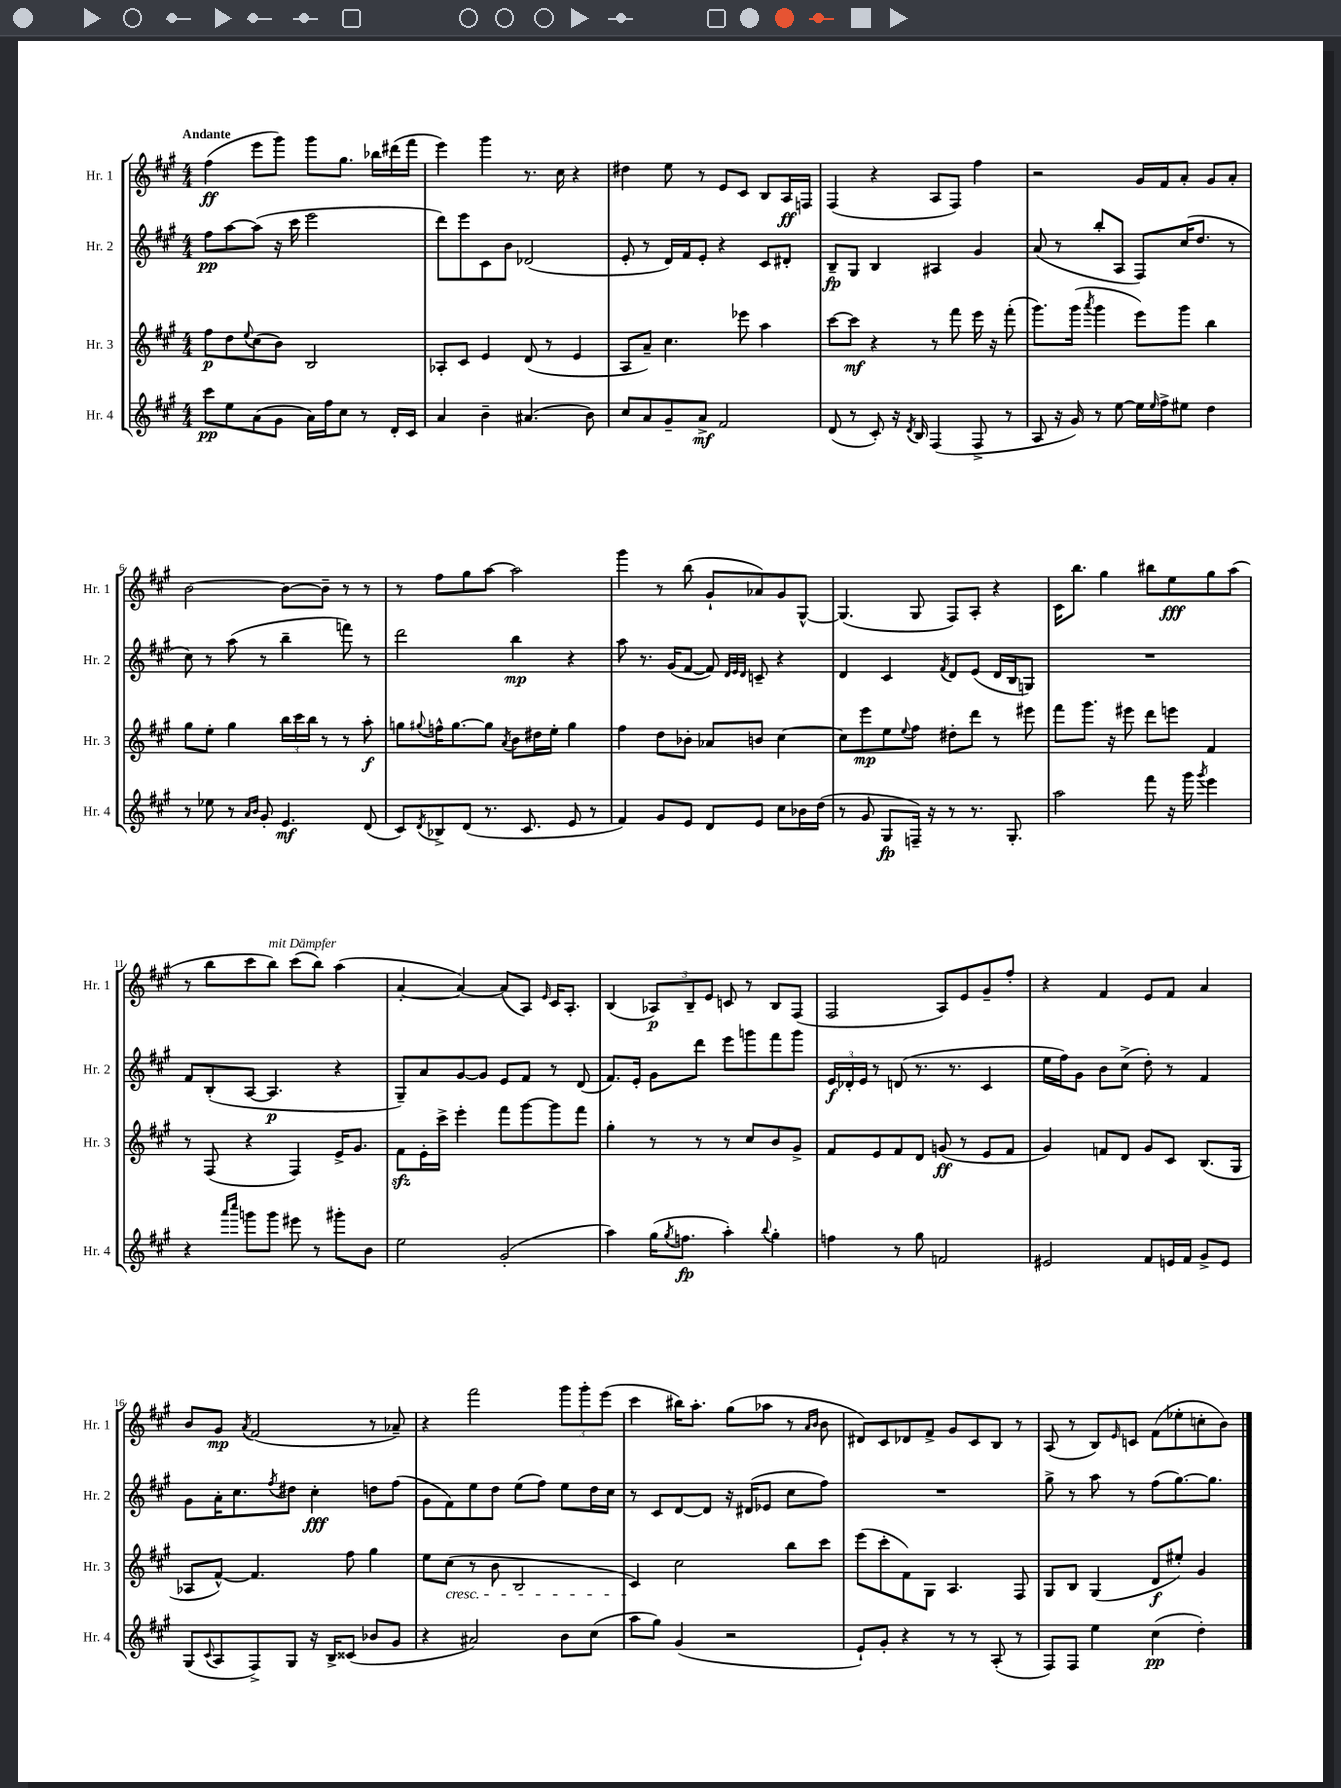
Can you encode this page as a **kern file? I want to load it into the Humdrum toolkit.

**kern	**dynam	**kern	**dynam	**kern	**dynam	**kern	**dynam
*part4	*part4	*part3	*part3	*part2	*part2	*part1	*part1
*staff4	*staff4	*staff3	*staff3	*staff2	*staff2	*staff1	*staff1
*I"Hr. 4	*	*I"Hr. 3	*	*I"Hr. 2	*	*I"Hr. 1	*
*I'Hr. 4	*	*I'Hr. 3	*	*I'Hr. 2	*	*I'Hr. 1	*
*clefG2	*	*clefG2	*	*clefG2	*	*clefG2	*
*k[f#c#g#]	*	*k[f#c#g#]	*	*k[f#c#g#]	*	*k[f#c#g#]	*
*M4/4	*	*M4/4	*	*M4/4	*	*M4/4	*
=1	=1	=1	=1	=1	=1	=1	=1
!	!	!	!	!	!	!LO:TX:a:B:t=Andante	!
8ccc#\L	pp	8ff#\L	p	8ff#\L	pp	(4ff#\	ff
8ee\	.	8dd\	.	[8aa\	.	.	.
.	.	8qqee/	.	.	.	.	.
(8a\	.	(8cc#\	.	(8aa\J]	.	8eee\L	.
8g#\J	.	8b\J)	.	16r	.	8ggg#\J)	.
.	.	.	.	16ccc#\	.	.	.
16a\LL)	.	2B/	.	2eee\	.	8ggg#\L	.
16ff#\J	.	.	.	.	.	.	.
8cc#\J	.	.	.	.	.	8.gg#\J	.
8r	.	.	.	.	.	.	.
.	.	.	.	.	.	16bb-X\LL	.
16d'/LL	.	.	.	.	.	(16ddd#X\	.
16c#/JJ	.	.	.	.	.	16fff#\JJ	.
=2	=2	=2	=2	=2	=2	=2	=2
4a/	.	8A-X'/L	.	8ddd\L)	.	4eee\)	.
.	.	8c#/J	.	8eee\	.	.	.
4b~\	.	4e/	.	8c#\	.	4ggg#\	.
.	.	.	.	8b\J	.	.	.
(4.a#X/	.	(8d/	.	(2d-X/	.	8.r	.
.	.	8r	.	.	.	.	.
.	.	.	.	.	.	16cc#\	.
.	.	4e/	.	.	.	4r	.
8b\)	.	.	.	.	.	.	.
=3	=3	=3	=3	=3	=3	=3	=3
8cc#/L	.	8A/L	.	8e'/	.	4dd#X\	.
8a/	.	8a~/J)	.	8r	.	.	.
8g#~/	.	4.cc#\	.	16d/LL)	.	8ee\	.
.	.	.	.	16f#/J	.	.	.
8a^/J	mf	.	.	8e'/J	.	8r	.
2f#/	.	.	.	4r	.	8e/L	.
.	.	8eee-X\	.	.	.	8c#/J	.
.	.	4aa\	.	8c#/L	.	8B/L	.
.	.	.	.	8d#X'/J	.	16A/L	ff
.	.	.	.	.	.	16Fn/JJ	.
=4	=4	=4	=4	=4	=4	=4	=4
(8d/	.	[8ccc#\L	.	8B~/L	fp	(4F#/	.
8r	.	8ccc#\J]	mf	8G#/J	.	.	.
8c#'/)	.	4r	.	4B/	.	4r	.
16r	.	.	.	.	.	.	.
8qd/	.	.	.	.	.	.	.
16B/	.	.	.	.	.	.	.
(4F#/	.	8r	.	4A#X/	.	8A/L	.
.	.	8fff#\	.	.	.	8F#/J)	.
8F#^/	.	16eee\	.	4g#/	.	4ff#\	.
.	.	16r	.	.	.	.	.
8r	.	(8fff#'\	.	.	.	.	.
=5	=5	=5	=5	=5	=5	=5	=5
8A/	.	8.ggg#\L)	.	(8a/	.	2r	.
16r	.	.	.	8r	.	.	.
16g#/)	.	(16ggg#\Jk	.	.	.	.	.
.	.	8qaaa/	.	.	.	.	.
8r	.	4ggg#\	.	8bb'/L	.	.	.
[8ee\	.	.	.	8A/J	.	.	.
16ee\LL]	.	8eee\L)	.	8F#/L)	.	16g#/LL	.
16qqee/	.	.	.	.	.	.	.
16ff#^\J	.	.	.	.	.	16f#/J	.
8ee#X\J	.	8ggg#\J	.	(16cc#/K	.	8a'/J	.
.	.	.	.	8.dd/J	.	.	.
4dd\	.	4bb\	.	.	.	8g#/L	.
.	.	.	.	8r	.	8a'/J	.
!!LO:LB:g=z
=6	=6	=6	=6	=6	=6	=6	=6
8r	.	8gg#\L	.	8cc#\)	.	[2b\	.
8ee-X\	.	8ee'\J	.	8r	.	.	.
8r	.	4gg#\	.	(8aa\	.	.	.
16qqa/LL	.	.	.	.	.	.	.
16qqb/JJ	.	.	.	.	.	.	.
8g#'/	.	.	.	8r	.	.	.
4.e/	mf	24bb\LL	.	4bb~\	.	8b\L_	.
.	.	24ccc#\	.	.	.	.	.
.	.	24bb\JJ	.	.	.	.	.
.	.	8r	.	.	.	8b~\J]	.
.	.	8r	.	8fffn\)	.	8r	.
(8d/	.	8aa'\	f	8r	.	8r	.
=7	=7	=7	=7	=7	=7	=7	=7
8c#/L)	.	8ggn\L	.	2ddd\	.	8r	.
8qd/	.	8qqgg#X/	.	.	.	.	.
8B-X^/	.	16ffn^^\K	.	.	.	8ff#\L	.
.	.	[8.gg#\	.	.	.	.	.
(8d/J	.	.	.	.	.	8gg#\	.
8.r	.	8gg#\J]	.	.	.	[8aa\J	.
.	.	8qa/	.	.	.	.	.
.	.	8b\L	.	4bb\	mp	2aa\]	.
8.c#/	.	.	.	.	.	.	.
.	.	16dd#X\L	.	.	.	.	.
.	.	16ee'\JJ	.	.	.	.	.
8e/	.	4gg#\	.	4r	.	.	.
8r	.	.	.	.	.	.	.
=8	=8	=8	=8	=8	=8	=8	=8
4f#/)	.	4ff#\	.	8aa\	.	4ggg#\	.
.	.	.	.	8.r	.	.	.
8g#/L	.	8dd\L	.	.	.	8r	.
.	.	.	.	(16g#/KL	.	.	.
8e/J	.	8b-X'\J	.	[8f#/J	.	(8bb\	.
8d/L	.	8a-X/L	.	8f#/])	.	8g#`/L	.
.	.	.	.	32qqd/LLL	.	.	.
.	.	.	.	32qqe/	.	.	.
.	.	.	.	32qqd/JJJ	.	.	.
8e/J	.	8bn/J	.	8cn~/	.	8a-X/)	.
8cc#\L	.	[4cc#\	.	4r	.	8g#/	.
16b-X\L	.	.	.	.	.	[8G#^^/J	.
(16dd\JJ	.	.	.	.	.	.	.
=9	=9	=9	=9	=9	=9	=9	=9
8r	.	8cc#\L]	.	4d/	.	(4.G#/]	.
8g#/	.	8eee\	mp	.	.	.	.
8G#/L	fp	8ee\	.	4c#/	.	.	.
.	.	8qqee/	.	.	.	.	.
16Fn~/Jk)	.	8ff#\J	.	.	.	8G#/	.
16r	.	.	.	.	.	.	.
.	.	.	.	8qf#/	.	.	.
8r	.	8dd#X'\L	.	8d/L	.	8F#/L)	.
8.r	.	8ddd\J	.	(8e/J	.	8A'/J	.
.	.	8r	.	16d/LL	.	4r	.
8.G#'/	.	.	.	16B/J	.	.	.
.	.	8eee#X\	.	8Gn/J)	.	.	.
=10	=10	=10	=10	=10	=10	=10	=10
2aa\	.	8fff#\L	.	1r	.	16c#\KL	.
.	.	.	.	.	.	8.bb\J	.
.	.	8.ggg#\J	.	.	.	.	.
.	.	.	.	.	.	4gg#\	.
.	.	16r	.	.	.	.	.
.	.	8eee#X\	.	.	.	.	.
8fff#\	.	8ddd\L	.	.	.	8bb#X\L	.
16r	.	8eeen\J	.	.	.	8ee\	fff
16ggg#\	.	.	.	.	.	.	.
8qggg#/	.	.	.	.	.	.	.
4eee\	.	4f#/	.	.	.	8gg#\	.
.	.	.	.	.	.	(8aa\J	.
!!LO:LB:g=z
=11	=11	=11	=11	=11	=11	=11	=11
4r	.	8r	.	8f#/L	.	8r	.
.	.	(8F#/	.	(8B'/	.	8bb\L	.
16qqaaa/LL	.	.	.	.	.	.	.
16qqcccc#/JJ	.	.	.	.	.	.	.
8gggn\L	.	4r	.	[8A/J	.	8ccc#\	.
!	!	!	!	!	!	!LO:TX:a:i:t=mit Dämpfer	!
8ggg\J	.	.	.	4.A/]	p	8bb\J)	.
8eee#X\	.	4F#/)	.	.	.	(8ccc#\L	.
8r	.	.	.	.	.	8bb\J)	.
8ggg#X'\L	.	16e^/KL	.	4r	.	(4aa\	.
.	.	8.g#/J	.	.	.	.	.
8b\J	.	.	.	.	.	.	.
=12	=12	=12	=12	=12	=12	=12	=12
2ee\	.	8f#zz\L	.	8G#~/L)	.	[4a'/	.
.	.	16e'\L	.	8a/	.	.	.
.	.	16ccc#^\JJ	.	.	.	.	.
.	.	4eee'\	.	[8g#/	.	4a/_)	.
.	.	.	.	8g#/J]	.	.	.
(2g#'/	.	8fff#\L	.	8e/L	.	(8a/L]	.
.	.	[8ggg#\	.	8f#/J	.	8A/J)	.
.	.	.	.	.	.	16qqe/	.
.	.	8ggg#\]	.	8r	.	16c#/KL	.
.	.	.	.	.	.	8.A'/J	.
.	.	8fff#\J	.	(8d/	.	.	.
=13	=13	=13	=13	=13	=13	=13	=13
4aa\)	.	4gg#'\	.	8.f#/L)	.	(4B/	.
.	.	.	.	16e'/Jk	.	.	.
(16gg#\KL	.	8r	.	8g#\L	.	12A-X/L)	p
8qgg#/	.	.	.	.	.	.	.
8.ffn\J	fp	.	.	.	.	.	.
.	.	.	.	.	.	12B~/	.
.	.	8r	.	8ddd\J	.	.	.
.	.	.	.	.	.	12e/J	.
4aa'\)	.	8r	.	8eee\L	.	8cn/	.
.	.	8cc#/L	.	8gggn\	.	8r	.
8qqbb/	.	.	.	.	.	.	.
4gg#'\	.	8b/	.	8fff#\	.	8B/L	.
.	.	8g#^/J	.	8ggg\J	.	(8F#/J	.
=14	=14	=14	=14	=14	=14	=14	=14
4ffn\	.	8f#/L	.	24e/LL	f	2F#/	.
.	.	.	.	24d-X'/	.	.	.
.	.	.	.	24e/JJ	.	.	.
.	.	8e/	.	8r	.	.	.
8r	.	8f#/	.	(8dn/	.	.	.
8gg#\	.	8d/J	.	8.r	.	.	.
2fn/	.	(8gn/	ff	.	.	8A/L)	.
.	.	.	.	8.r	.	.	.
.	.	8r	.	.	.	8e/	.
.	.	8e/L	.	4c#/	.	8g#~/	.
.	.	8f#/J	.	.	.	8ff#'/J	.
=15	=15	=15	=15	=15	=15	=15	=15
2e#X/	.	4g#/)	.	16ee\LL	.	4r	.
.	.	.	.	16ff#\J)	.	.	.
.	.	.	.	8g#\J	.	.	.
.	.	8fn/L	.	8b\L	.	4f#/	.
.	.	8d/J	.	(8cc#^\J	.	.	.
8f#/L	.	8g#/L	.	8dd'\)	.	8e/L	.
16en/L	.	8c#/J	.	8r	.	8f#/J	.
16f#/JJ	.	.	.	.	.	.	.
8g#^/L	.	(8.B/L	.	4f#/	.	4a/	.
8e/J	.	.	.	.	.	.	.
.	.	16G#/Jk	.	.	.	.	.
!!LO:LB:g=z
=16	=16	=16	=16	=16	=16	=16	=16
(8G#/L	.	8A-X/L	.	8g#\L	.	8b/L	.
8qqc#/	.	.	.	.	.	.	.
8A/	.	[8f#^^/J)	.	16a'\K	.	8g#/J	mp
.	.	.	.	8.cc#\	.	.	.
.	.	.	.	.	.	8qa/	.
8F#^/)	.	4.f#/]	.	.	.	(2f#/	.
.	.	.	.	8qff#/	.	.	.
8G#/J	.	.	.	8dd#X\J	.	.	.
16r	.	.	.	4cc#'\	fff	.	.
16B^/KL	.	.	.	.	.	.	.
(8c##X/J	.	8ff#\	.	.	.	.	.
8b-X/L	.	4gg#\	.	8ddn\L	.	8r	.
8g#/J	.	.	.	(8ff#\J	.	8a-X~/)	.
=17	=17	=17	=17	=17	=17	=17	=17
4r	.	8ee\L	.	8g#\L	.	4r	.
!	!	!LO:TX:b:i:t=cresc.	!	!	!	!	!
.	.	(8cc#\J	.	8f#\)	.	.	.
2a#X/)	.	8r	.	8ee\	.	2fff#\	.
.	.	8b\	.	8dd\J	.	.	.
.	.	2B/	.	(8ee\L	.	.	.
.	.	.	.	8ff#\J)	.	.	.
8b\L	.	.	.	8ee\L	.	12ggg#\L	.
.	.	.	.	.	.	12ggg#'\	.
(8cc#\J	.	.	.	16dd\L	.	.	.
.	.	.	.	.	.	(12eee\J	.
.	.	.	.	16cc#\JJ	.	.	.
=18	=18	=18	=18	=18	=18	=18	=18
8aa\L	.	4c#/)	.	8r	.	4ccc#\	.
8gg#\J)	.	.	.	8c#/L	.	.	.
(4g#/	.	2cc#\	.	[8d/	.	16bb#X\KL)	.
.	.	.	.	.	.	8.aa'\J	.
.	.	.	.	8d/J]	.	.	.
2r	.	.	.	16r	.	(8gg#\L	.
.	.	.	.	(16d#X/KL	.	.	.
.	.	.	.	8e-X/J	.	8aa-X\J	.
.	.	8bb\L	.	8cc#\L	.	8r	.
.	.	.	.	.	.	16qqa/LL	.
.	.	.	.	.	.	16qqb/JJ	.
.	.	8ccc#\J	.	8ff#\J)	.	8b\	.
=19	=19	=19	=19	=19	=19	=19	=19
8e`/L)	.	(8eee\L	.	1r	.	8d#X/L)	.
8g#'/J	.	8ccc#'\	.	.	.	8c#/	.
4r	.	8f#\)	.	.	.	8d-X/	.
.	.	8G#\J	.	.	.	8f#^/J	.
8r	.	4.A/	.	.	.	8g#/L	.
8r	.	.	.	.	.	8c#/	.
(8A'/	.	.	.	.	.	8B/J	.
8r	.	8F#/	.	.	.	8r	.
=20	=20	=20	=20	=20	=20	=20	=20
8F#/L)	.	8G#/L	.	8gg#^\	.	(8A/	.
8F#/J	.	8B/J	.	8r	.	8r	.
4ee\	.	(4G#/	.	8aa\	.	8B/L)	.
.	.	.	.	.	.	16qqe/	.
.	.	.	.	8r	.	8cn/J	.
(4cc#\	pp	8d/L	f	(8ff#\L	.	(8f#\L	.
.	.	8ee#X'/J)	.	[8.gg#\)	.	8ee-X'\	.
4dd'\)	.	4g#/	.	.	.	8ccn'\	.
.	.	.	.	8.gg#\J]	.	.	.
.	.	.	.	.	.	8b\J)	.
==	==	==	==	==	==	==	==
*-	*-	*-	*-	*-	*-	*-	*-
